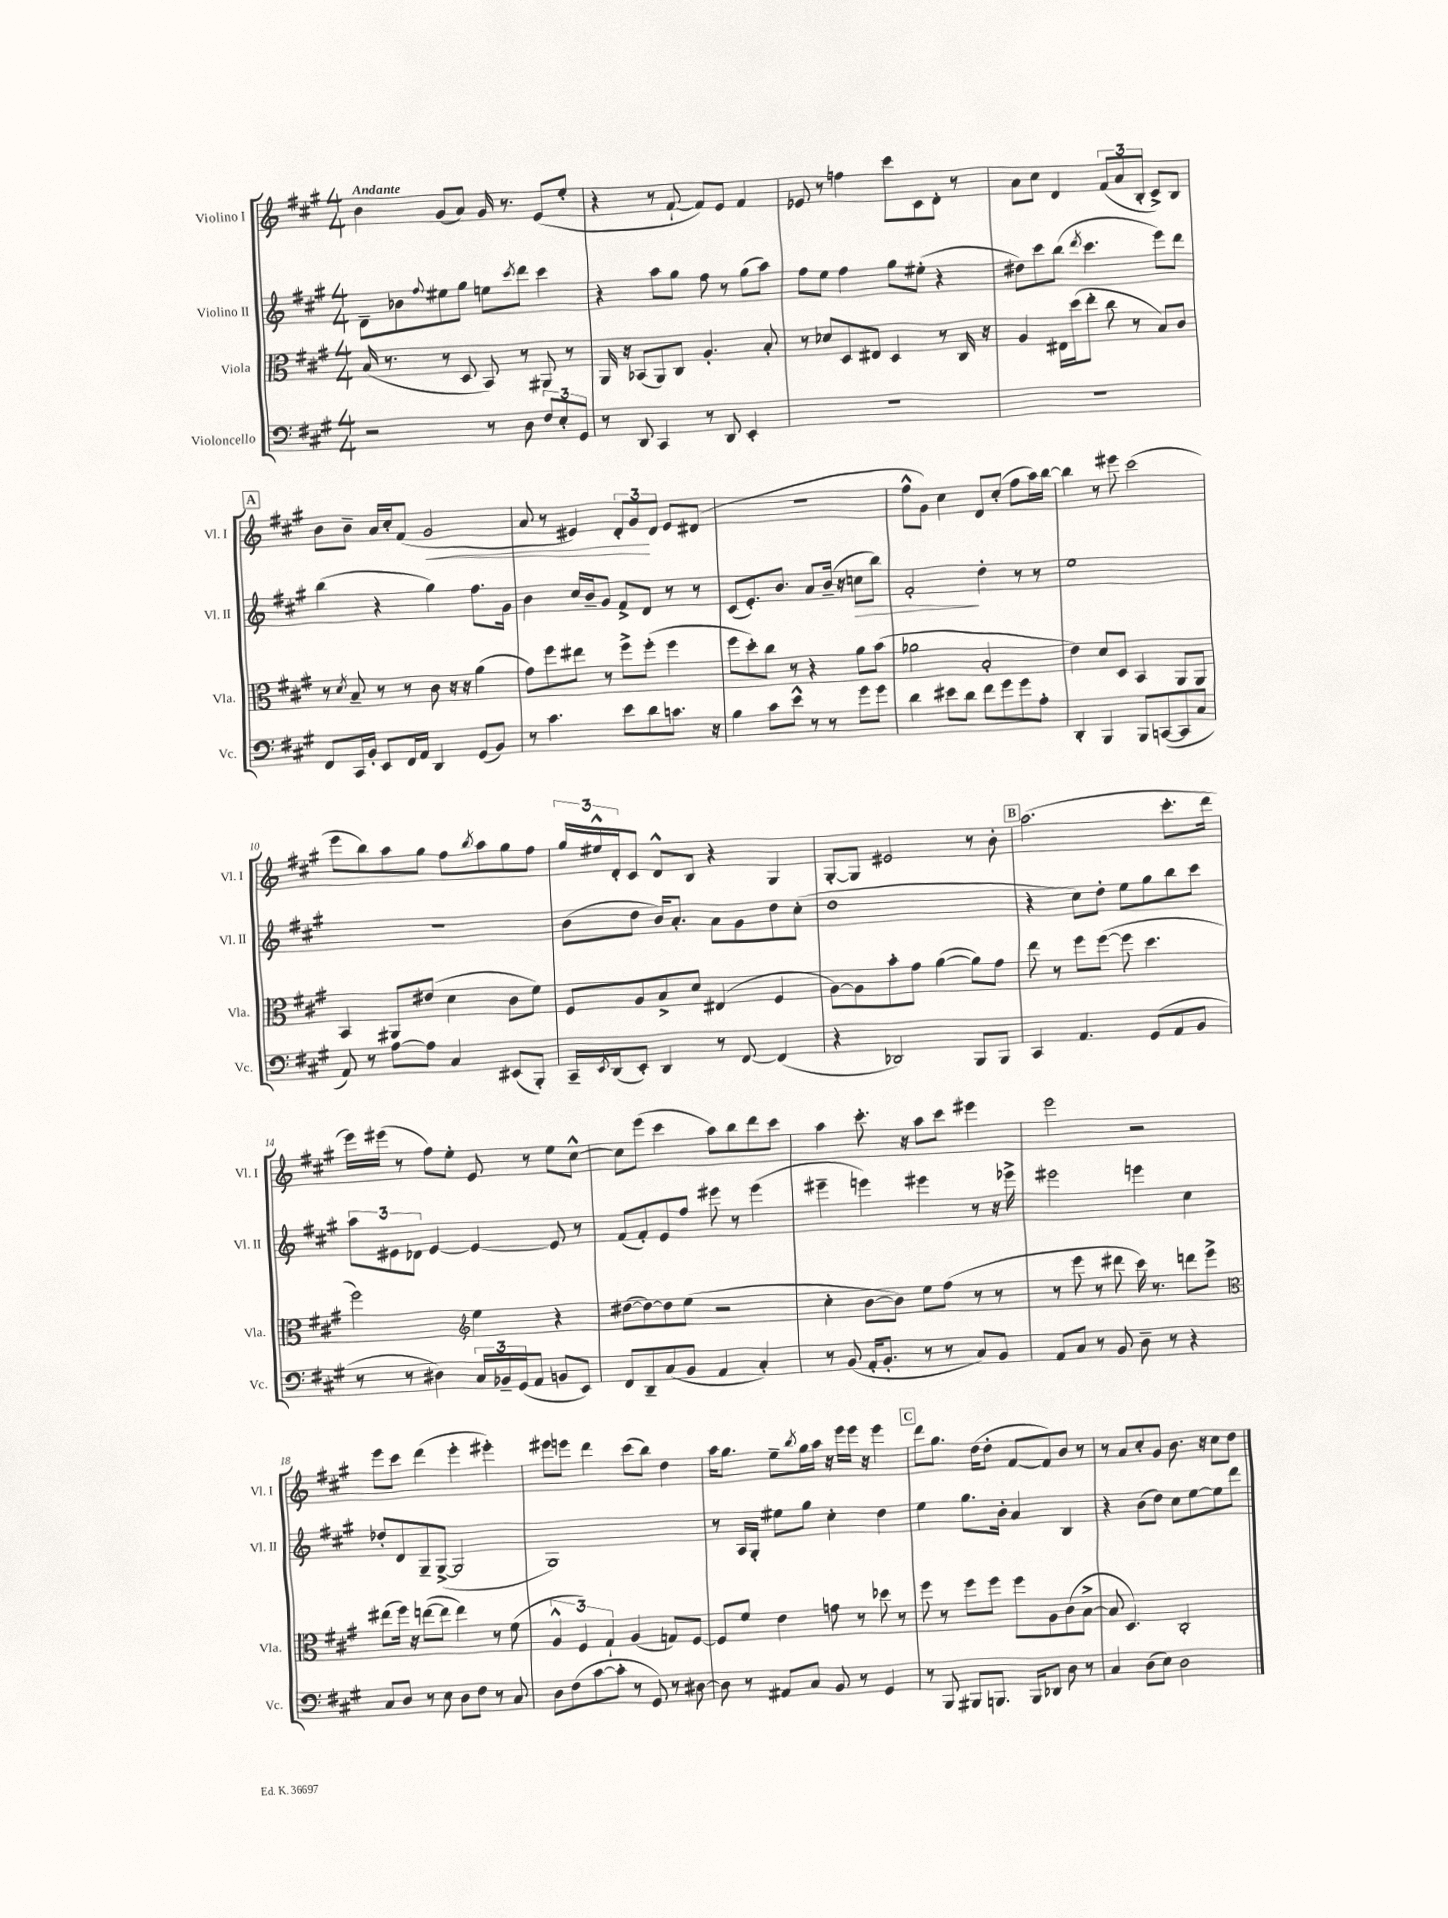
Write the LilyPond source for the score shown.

<<
\new StaffGroup <<
\new Staff = "s0" \with { instrumentName = "Violino I" shortInstrumentName = "Vl. I" } {
    \clef treble \key a \major \numericTimeSignature \time 4/4 \tempo "Andante"
    b'4 gis'8( a'8) gis'16 r8. e'8( e''8-. |
    r4 r8 fis'8~-! fis'8) e'8 fis'4 |
    ees'8 r8 f''4 cis'''8 cis'8 d'8-. r8 |
    a'8 cis''8 d'4 \tuplet 3/2 { fis'8( a'8 b8-. } cis'8->) b8 |
    \mark \markup { \box "A" } b'8 b'8-- a'16 cis''16-. fis'8( gis'2\< |
    a'8 r8 eis'4) \tuplet 3/2 { d'8-. gis'8\! d'8 } eis'8 dis'8( |
    R1 |
    fis''8-^ gis'8) cis''4 d'8 cis''8-.( fis''8 a''16) b''16~ |
    b''4 r8 eis'''8 cis'''2( |
    e'''8 b''8) a''8 gis''8 fis''8 \acciaccatura { b''8 } a''8 gis''8 fis''8 |
    \tuplet 3/2 { gis''16 eis''16-^ d'16-. } cis'8 d'8-^ b8 r4 gis4 |
    gis8~-. gis8 eis'2 r8 b'8-. |
    \mark \markup { \box "B" } a''2.( cis'''8.-. d'''16 |
    e'''16) eis'''16( r8 fis''8) e''8-. e'8 r8 e''8 cis''8~-^ |
    cis''8 e'''8( cis'''4 a''8) b''8 d'''8 cis'''8 |
    a''4 cis'''8.-. r16 a''8 cis'''8 eis'''4 |
    e'''2 r2 |
    e'''8 cis'''8 d'''4( e'''4-. eis'''4-.) |
    eis'''8 e'''8 d'''4 cis'''8( b''8) d''4 |
    a''16 gis''8. e''8-- \acciaccatura { b''8 } gis''16 a''16 r16 e'''16 e'''16 r16 e'''4 |
    \mark \markup { \box "C" } d'''8 gis''8. d''16( d''8-. fis'8~ fis'8) b'8 r8 |
    r8 a'8 cis''8-. gis'8 b'8. r16 cis''8 d''8 \bar "|." |
}
\new Staff = "s1" \with { instrumentName = "Violino II" shortInstrumentName = "Vl. II" } {
    \clef treble \key a \major \numericTimeSignature \time 4/4
    d'8-- bes'8 \appoggiatura { fis''8 } eis''8 gis''8 e''8 \acciaccatura { cis'''8 } d'''8 cis'''4 |
    r4 a''8 gis''8 fis''8 r8 gis''8( a''8) |
    fis''8 e''8 fis''4 gis''8 eis''8-.( r4 |
    dis''8) cis'''8 b''8( \acciaccatura { d'''8 } cis'''4. e'''8) d'''8 |
    \mark \markup { \box "A" } b''4( r4 gis''4) fis''8. gis'16 |
    b'4 cis''16 b'16-- gis'8 fis'8-> d'8 r8 r8 |
    cis'8( e'8.-.) b'8. a'8 b'16--( r16 c''8\> b''8) |
    fis'2-.\! d''4-. r8 r8 |
    e''1 |
    R1 |
    b'8( d''8 b'16) a'8.-. a'8 gis'8 d''8 cis''8-.( |
    d''1 |
    \mark \markup { \box "B" } r4 cis''8) d''8-. e''8 gis''8 b''8 cis'''8 |
    \tuplet 3/2 { a''8 eis'8 des'8 } eis'4~ eis'4~ eis'8 r8 |
    fis'8( fis'8-.) e'8 fis''8 eis'''8 r8 eis'''4( |
    eis'''4-- e'''4) eis'''4 r8 r16 ees'''16-> |
    eis'''2 e'''4 cis''4 |
    des''8-. d'8 gis8-- gis8~->( gis2 |
    gis1) |
    r8 a16 gis16-. eis''8 gis''8 cis''4-. d''4 |
    \mark \markup { \box "C" } e''4 gis''8. b'16-. a'4 b4 |
    r4 b'8( d''8) cis''8 e''8~ e''8 d'''8 \bar "|." |
}
\new Staff = "s2" \with { instrumentName = "Viola" shortInstrumentName = "Vla." } {
    \clef alto \key a \major \numericTimeSignature \time 4/4
    b16( r8. r8 d8 b,8) r8 ais,8 r8 |
    a,16 r16 bes,8( a,8) cis8 a4.-. b8-. |
    r8 des'8 d8 eis8 d4 r8 cis16 r16 |
    a4 eis16 d''16( e''8-. cis''8 r8 b8) cis'8 |
    \mark \markup { \box "A" } r8 \acciaccatura { d'8 } b8-- r8 r8 cis'8 r16 r16 a'4( |
    gis'8) fis''8 eis''8 r8 fis''8-> fis''8-.( fis''4 |
    fis''8 d''8-.) cis''8 r8 r4 a'8 b'8( |
    aes'2 b2-. |
    e'4) d'8 d8 b,4 a,8 a,8 |
    b,4 ais,8 eis'8( d'4 cis'8 fis'8) |
    fis8 a8 b8-> d'8 eis4( fis4 |
    a8~) a8 b'8-. gis'8 a'4~( a'8) gis'8 |
    \mark \markup { \box "B" } e''8 r8 fis''8 fis''8~( fis''8 d''4. |
    fis''2) \clef treble e''4 r4 |
    dis''8~( dis''8~) dis''8 e''8( r2 |
    cis''4-. b'8~ b'8) e''8 fis''8( r8 r8 |
    r8 e'''8 r8 dis'''8 cis'''16) r8. d'''8 e'''8-> |
    \clef alto eis''8( fis''16) r16 e''8~( e''8 e''4) r8 fis'8( |
    \tuplet 3/2 { a4-^ fis4) gis4-! } a4( g8) fis8~ |
    fis8 fis'8 e'4 g'8 r8 des''8 r8 |
    \mark \markup { \box "C" } fis''8 r8 fis''8 fis''8 fis''8 a8 cis'8( b8~-> |
    b8 d4.) cis2-. \bar "|." |
}
\new Staff = "s3" \with { instrumentName = "Violoncello" shortInstrumentName = "Vc." } {
    \clef bass \key a \major \numericTimeSignature \time 4/4
    r2 r8 d8 \tuplet 3/2 { fis8 e8-. gis,8 } |
    r8 d,8 cis,4 r8 d,8 e,4-. |
    R1 |
    R1 |
    \mark \markup { \box "A" } fis,8 cis,16 b,16-. e,8 fis,16 a,16 d,4 gis,8( b,8) |
    r8 cis'4. e'8 d'8 c'8. r16 |
    b4 cis'8 e'8-^ r8 r8 gis'8 gis'8 |
    d'4 eis'8 d'8 fis'8 gis'8 gis'8 a8-. |
    d,4-. b,,4 b,,8 c,8~( c,8 cis8 |
    a,8) r8 a8~ a8 cis4 eis,8( b,,8-.) |
    cis,16-- \acciaccatura { e,8 } d,16( e,8-.) d,4 r8 fis,8~ fis,4( |
    r4 des,2) b,,8 b,,8 |
    \mark \markup { \box "B" } cis,4 a,4. gis,8( a,8 b,8 |
    r8 r8 dis4) \tuplet 3/2 { cis16 bes,16-- gis,16( } a,8 b,8 e,8) |
    fis,8 d,8-- cis8( b,8 a,4 cis4-.) |
    r8 b,8( a,16-. b,8.-. r8 r8 cis8) b,8 |
    a,8 cis8 r8 b,8 d8-- r8 r4 |
    cis8 d8 r8 e8 d8 fis8 r8 cis8 |
    d8 fis8( cis'8~ cis'8-. r8 gis,8) r8 dis8~ |
    dis8 r8 ais,8 cis8 b,8 r8 gis,4 |
    \mark \markup { \box "C" } r8 b,,8 bis,,8 b,,8. b,,16 des,8 d8 r8 |
    cis4 d8( e8) d2 \bar "|." |
}
>>
>>
